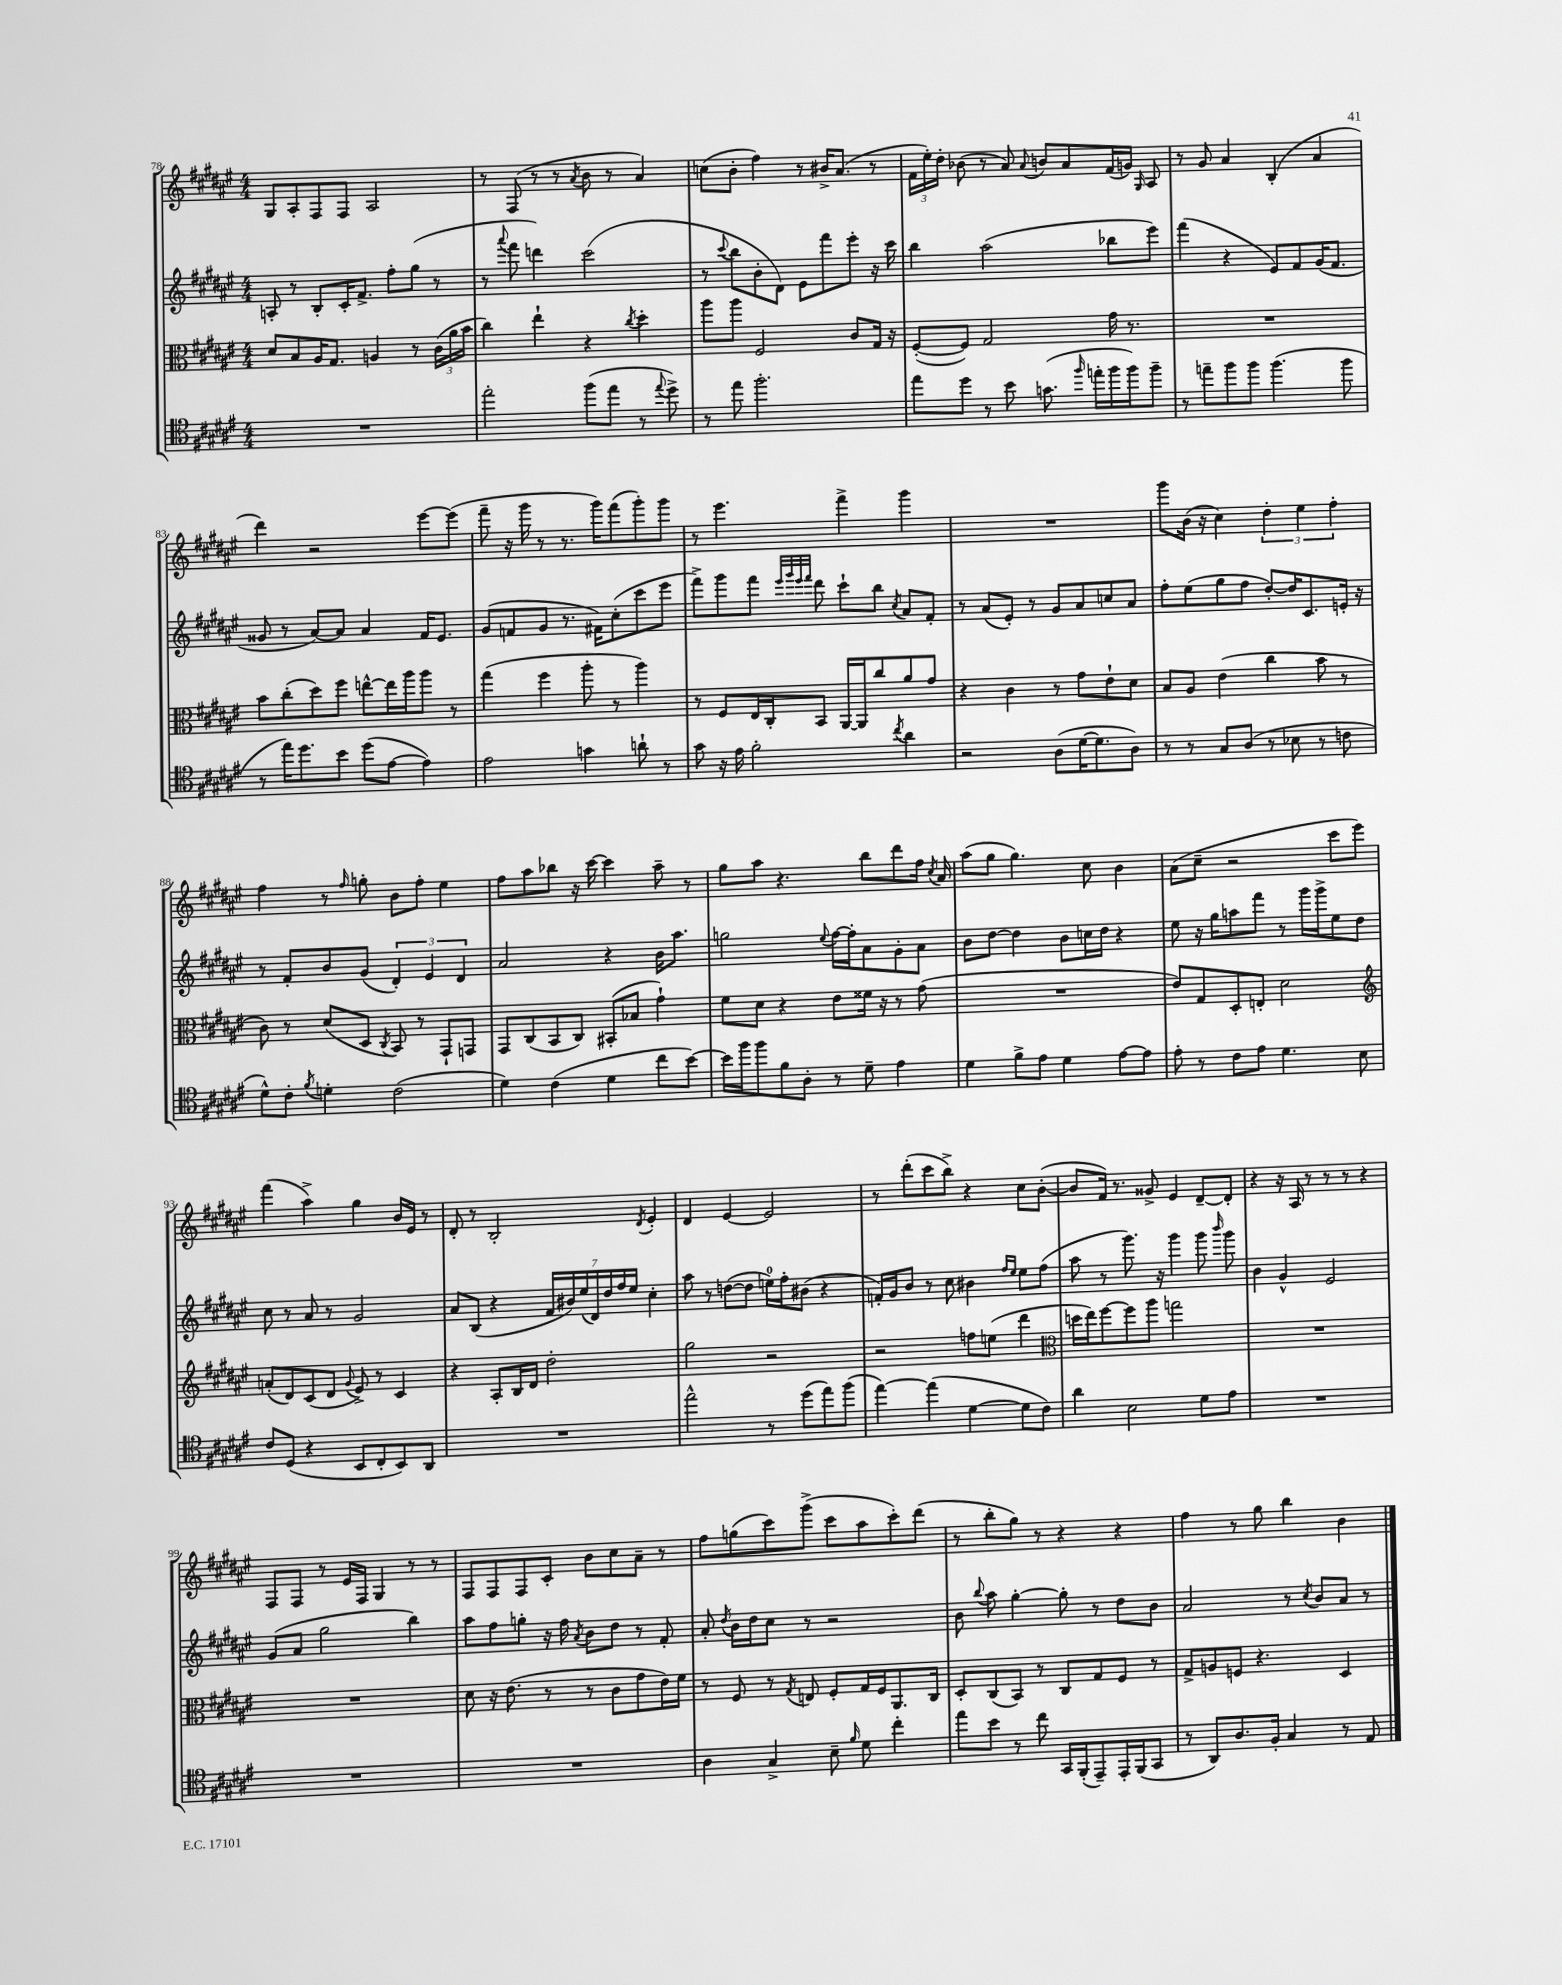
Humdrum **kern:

**kern	**kern	**kern	**kern
*part4	*part3	*part2	*part1
*staff4	*staff3	*staff2	*staff1
*clefC4	*clefC3	*clefG2	*clefG2
*k[f#c#g#d#a#e#]	*k[f#c#g#d#a#e#]	*k[f#c#g#d#a#e#]	*k[f#c#g#d#a#e#]
*M4/4	*M4/4	*M4/4	*M4/4
=78	=78	=78	=78
1r	8d#/L	8An'/	8G#/L
.	8B/	8r	8A#'/
.	16A#/K	8B'/L	8F#/
.	8.G#/J	.	.
.	.	16c#'/K	8F#/J
.	.	8.f#^/J	.
.	4An/	.	2A#/
.	.	8ff#'\L	.
.	8r	(8gg#\J	.
.	(24c#\LL	8r	.
.	24a#\	.	.
.	24b\JJ	.	.
=79	=79	=79	=79
2ee#'\	4cc#\)	8r	8r
.	.	8qqaaa#/	.
.	.	8fff#\	(8F#/
.	4ee#`\	4dddn\)	8r
.	.	.	8r
.	.	.	8qa#/
(8ff#\L	4r	(2ccc#\	8b\
8ee#\J	.	.	8r
.	8qcc#/	.	.
8r	4dd#'\	.	4a#/)
8qqee#/	.	.	.
8dd#^\)	.	.	.
=80	=80	=80	=80
8r	8aa#\L	8r	(8ccn\L
.	.	8qqccc#/	.
8ee#\	8aa#\J	8bb\L	8b'\J
2.ff#'\	2F#/	8b'\	4ff#\)
.	.	8d#\J)	.
.	.	8e#\L	8r
.	.	8fff#\	16b#X^/KL
.	.	.	(8.a#/J
.	8c#/L	8eee#'\J	.
.	16G#/Jk	16r	8r
.	16r	16ccc#\	.
=81	=81	=81	=81
8ee#\L	([8F#'/L	4bb\	24f#\LL
.	.	.	24ee#'\)
.	.	.	24dd#'\JJ
8dd#\J	8F#/J])	.	(8b-X\
8r	2G#/	(2aa#\	8r
8b\	.	.	8a#/)
.	.	.	8qqa#/
(8.gn\	.	.	8bn/L
.	.	.	8a#/
16qqff#/	.	.	.
16een'\LL	.	.	.
16ff#\	16g#\	8bb-X\L	(16f#/L
16ff#\J)	8.r	.	16gn/JJ)
.	.	.	16qqG#/
8ff#~\J	.	8eee#\J)	8A#/
=82	=82	=82	=82
8r	1r	(4fff#\	8r
8een~\L	.	.	8g#/
8ff#\	.	4r	4a#/
8ff#\J	.	.	.
(4.ff#\	.	8e#/L)	(4B'/
.	.	8f#/	.
.	.	(16g#/K	4a#/
.	.	8.f#/J	.
8ff#\	.	.	.
!!LO:LB:g=z
=83	=83	=83	=83
8r	8b\L	8g##X/	4ddd#\)
16ee#\KL)	(8cc#'\	8r	.
8.dd#\	.	.	.
.	8dd#\)	[8a#/L)	2r
8b\J	8ff#\J	8a#/J]	.
(8dd#\L	[8een^^\L	4a#/	.
[8e#\J	16ee\L]	.	.
.	16aa#\J	.	.
4e#\])	8aa#\J	16f#/KL	[8eee#\L
.	.	8.e#/J	.
.	8r	.	(8eee#\J]
=84	=84	=84	=84
2e#\	(4gg#\	(8g#/L	8fff#~\
.	.	8fn/	16r
.	.	.	16ggg#\
.	4ff#\	8g#/J	8r
.	.	8.r	8.r
4gn\	8aa#'\	.	.
.	.	16f#X\KL)	16ggg#\KL)
.	8r	(8cc#'\	(8fff#\
8an`\	4aa#\)	8ccc#\	8ggg#'\)
8r	.	8eee#\J	8ggg#\J
=85	=85	=85	=85
8g#\	8r	8fff#^\L)	8r
16r	8F#/L	8ggg#\	4.eee#\
16e#\	.	.	.
2f#'\	16E#/L	8fff#\J	.
.	16C#'/J	.	.
.	.	32qqeee#/LLL	.
.	.	32qqggg#/	.
.	.	32qqeee#/	.
.	.	32qqfff#/JJJ	.
.	8BB/J	8ddd#\	.
.	[16AA#/LL	8ccc#`\L	4fff#^\
.	16AA#/J]	.	.
.	8cc#/	8bb\J	.
8qcc#/	.	8qcc#/	.
4a#\	8a#/	8a#/L	4ggg#\
.	8g#/J	8f#'/J	.
=86	=86	=86	=86
2r	4r	8r	1r
.	.	(8a#/L	.
.	4c#\	8e#'/J)	.
.	.	8r	.
(8A#\L	8r	8g#/L	.
[16d#\K	8g#\L	8a#/	.
8.d#\]	.	.	.
.	8e#`\	8ccn/	.
8A#\J)	8d#\J	8a#/J	.
=87	=87	=87	=87
8r	8B/L	8ff#'\L	8ggg#\L
8r	8A#/J	(8ee#\	(16b\Jk
.	.	.	16r
8G#/L	(4e#\	8gg#\	4cc#\)
(8A#/J	.	8ff#\J	.
8r	4cc#\	[8dd#'/L)	6dd#'\
8B-X\	.	16dd#/K]	.
.	.	.	6ee#\
.	.	8.c#/	.
8r	8b\	.	.
.	.	.	6ff#'\
8cn\	8r	16en'/Jk	.
.	.	16r	.
!!LO:LB:g=z
=88	=88	=88	=88
8d#^^\L)	8c#\)	8r	4ff#\
8c#'\J	8r	8f#'/L	.
8qf#/	.	.	.
4dn'\	(8d#/L	8b/	8r
.	.	.	16qqff#/
.	8D#/J	(8g#/J	8ggn'\
.	8qC#/	.	.
(2c#\	8BB/)	6d#'/)	8b\L
.	8r	.	8ff#'\J
.	.	6e#/	.
.	8GG#`/L	.	4ee#\
.	.	6d#/	.
.	8GGn/J	.	.
=89	=89	=89	=89
4d#\)	8GG#/L	2a#/	8ff#\L
.	(8C#/	.	8aa#\
(4c#\	8BB/	.	8bb-X\J
.	8C#/J)	.	16r
.	.	.	[16ccc#\
4d#\	(8BB#X'/L	4r	4ccc#\]
.	8B-X/J	.	.
8cc#\L	4g#`\)	16b\KL	8aa#~\
.	.	8.aa#\J	.
[8b\J)	.	.	8r
=90	=90	=90	=90
16b\LL]	8f#\L	2ggn\	8gg#\L
16ff#\J	.	.	.
8ff#\	8d#\J	.	8aa#\J
8f#\	4r	.	4.r
8A#'\J	.	.	.
.	.	8qqee#/	.
8r	8e#\L	[16ff#\LL	.
.	.	16ff#'\J]	.
8d#~\	16f##X\Jk	8a#\	8bb\L
.	16r	.	.
4e#\	8r	8g#'\	8ddd#\
.	(8g#\	8a#\J	16ff#\Jk
.	.	.	8qcc#/
.	.	.	16a#/
=91	=91	=91	=91
4d#\	1r	8b\L	(8aa#\L
.	.	[8dd#\J	8gg#\J
8f#^\L	.	4dd#\]	4.gg#\)
8e#\J	.	.	.
4d#\	.	8b\L	.
.	.	16ccn\L	8cc#\
.	.	16dd#\JJ	.
[8e#\L	.	4r	4b\
8e#\J]	.	.	.
=92	=92	=92	=92
8e#'\	8e#/L)	8ee#\	(8a#\L
8r	8G#/	16r	8cc#~\J
.	.	16gg#\KL	.
8c#\L	8D#'/	8aan\	2r
8e#\J	8En'/J	8fff#\J	.
4.d#\	2d#\	8r	.
.	.	16ggg#\LL	.
.	.	16ggg#^\J	.
.	.	8ee#\	8ccc#\L
8B\	.	8dd#\J	8eee#\J)
!!LO:LB:g=z
=93	=93	=93	=93
*	*clefG2	*	*
8c#/L	(8an'/L	8cc#\	(4fff#\
(8D#/J	8d#/)	8r	.
4r	(8c#/	8a#/	4aa#^\)
.	8d#/J	8r	.
.	8qqg#/	.	.
8BB/L	8e#^/)	2g#/	4gg#\
8C#'/	8r	.	.
8BB/)	4c#/	.	16b/LL
.	.	.	16e#/JJ
8AA#/J	.	.	8r
=94	=94	=94	=94
1r	4r	8a#/L	8d#'/
.	.	(8B/J	8r
.	8A#'/L	4r	2B'/
.	16B/L	.	.
.	16d#/JJ	.	.
.	2dd#'\	28f#/LL	.
.	.	28b#X/)	.
.	.	(28ee#/	.
.	.	28d#/)	.
.	.	28dd#/	.
.	.	28ff#/	.
.	.	28ee#/JJ	.
.	.	.	8qd#/
.	.	4cc#'\	4e#'/
=95	=95	=95	=95
2ee#^^\	2gg#\	8aa#\	4d#/
.	.	8r	.
.	.	([8ddn\L	[4e#/
.	.	8dd\J]	.
8r	2r	16een\LL)	2e#/]
.	.	16ff#'\J	.
(8dd#\L	.	(8b#X\J	.
8ee#\)	.	4r	.
(8ff#\J	.	.	.
=96	=96	=96	=96
[4ee#\)	2r	16fn'/LL)	8r
.	.	16g#/J	.
.	.	8b/J	(8ddd#'\L
(4ee#\]	.	8r	8ccc#\
.	.	8cc#\	8bb^\J)
[4d#\	8ffn\L	4b#X\	4r
.	(8een\J	.	.
.	.	16qqff#/LL	.
.	.	16qqee#/JJ	.
8d#\L]	4ddd#\	8ee#\L	8cc#\L
8c#\J)	.	(8ff#\J	([8b'\J
=97	=97	=97	=97
*	*clefC3	*	*
4a#\	16ddn\LL	8aa#\	8b/L]
.	16ee#\J)	.	.
.	[8ff#\	8r	16f#/Jk)
.	.	.	8.r
2B\	8ff#\]	8.ggg#\)	.
.	8aa#\J	.	8g##X^/
.	.	16r	.
.	2ggn\	4ggg#\	4e#/
8d#\L	.	8ggg#\	[8d#~/L
.	.	16qqbbb/	.
8e#\J	.	8ggg#\	8d#'/J]
=98	=98	=98	=98
1r	1r	4b\	4r
.	.	4g#^^/	16r
.	.	.	16A#/
.	.	.	8r
.	.	2e#/	8r
.	.	.	8r
.	.	.	4r
!!LO:LB:g=z
=99	=99	=99	=99
1r	1r	(8g#/L	8F#/L
.	.	8a#/J	8F#/J
.	.	2gg#\	8r
.	.	.	16e#/LL
.	.	.	16F#/JJ
.	.	.	4G#/
.	.	4bb\)	8r
.	.	.	8r
=100	=100	=100	=100
1r	8d#\	8aa#\L	8F#/L
.	16r	8ff#\	8F#/
.	(8.e#\	.	.
.	.	8ggn'\J	8F#/
.	8r	16r	8c#'/J
.	.	16ff#\	.
.	.	8qa#/	.
.	8r	8b\L	8b\L
.	8c#\L	8dd#\J	8cc#\
.	8g#\	8r	8a#~\J
.	16e#\L)	8f#'/	8r
.	16f#\JJ	.	.
=101	=101	=101	=101
4A#\	8r	8a#'/	8ff#\L
.	.	8qdd#/	.
.	8F#/	16b\LL	(8ggn\
.	.	16dd#\J	.
4G#^/	8r	8cc#\J	8ccc#\)
.	8qG#/	.	.
.	8En/	8r	(8ggg#^\J
8B~\	8F#'/L	2r	8ccc#\L
16qqf#/	.	.	.
8d#\	16G#/L	.	8aa#\
.	16F#/J	.	.
4cc#'\	8.AA#/	.	8ccc#'\)
.	.	.	(8ddd#\J
.	16C#/Jk	.	.
=102	=102	=102	=102
8ee#\L	8D#'/L	8b\	8r
.	.	8qqbb/	.
8b\J	(8C#/	8aa#\	8bb'\L
8r	8BB/J)	[4gg#'\	8gg#\J)
8cc#\	8r	.	8r
16GG#/LL	8C#/L	8gg#'\]	4r
(16FF#'/J	.	.	.
8EE#~/)	8G#/	8r	.
16EE#'/L	8F#/J	8dd#\L	4r
(16FF#/J	.	.	.
8GG#/J	8r	8b\J	.
=103	=103	=103	=103
8r	8G#^/L	2a#/	4ff#\
8AA#/L)	8An/	.	.
8.A#/	8Fn/J	.	8r
.	4.r	.	8gg#\
16F#'/Jk	.	.	.
4G#/	.	8r	4bb\
.	.	8qcc#/	.
.	.	8b/L	.
8r	4D#/	8a#/J	4b\
8E#/	.	8r	.
==	==	==	==
*-	*-	*-	*-
